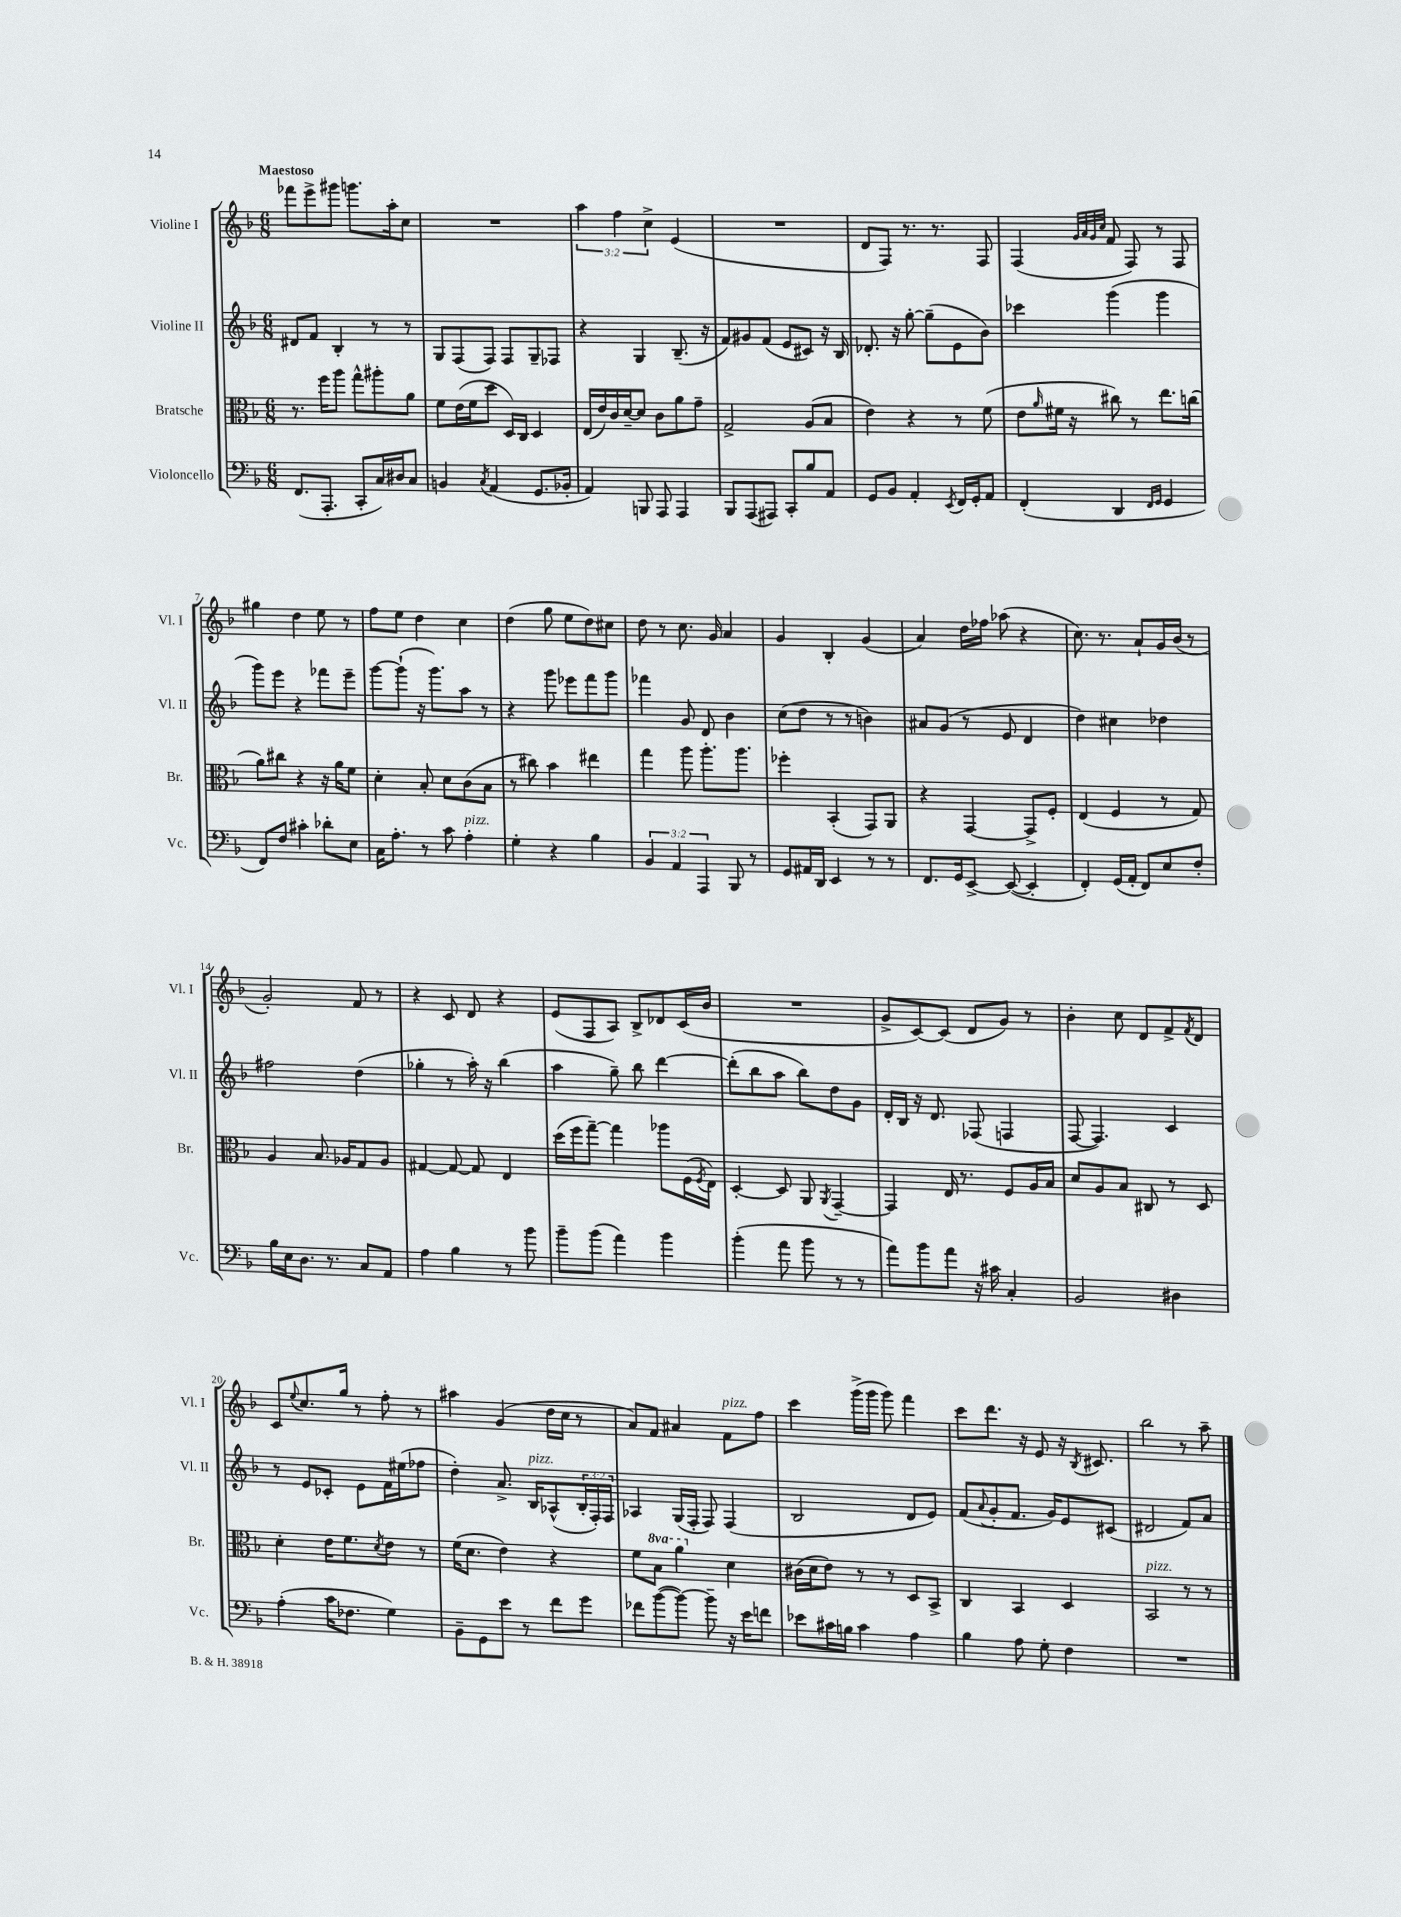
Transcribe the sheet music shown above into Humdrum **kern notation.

**kern	**kern	**kern	**kern
*part4	*part3	*part2	*part1
*staff4	*staff3	*staff2	*staff1
*I"Violoncello	*I"Bratsche	*I"Violine II	*I"Violine I
*I'Vc.	*I'Br.	*I'Vl. II	*I'Vl. I
*clefF4	*clefC3	*clefG2	*clefG2
*k[b-]	*k[b-]	*k[b-]	*k[b-]
*M6/8	*M6/8	*M6/8	*M6/8
=1	=1	=1	=1
!	!	!	!LO:TX:a:B:t=Maestoso
(8.FF/L	8.r	8d#X/L	8fff-X\L
.	.	8f/J	8eee^\
8.AAA'/J	16ff\KL	.	.
.	8aa\J	4B-'/	8ggg#X\J
8CC'/L	8gg^^\L	.	8.gggn\L
16C/L)	8aa#X'\	8r	.
16D#X/J	.	.	16aa'\k
8C/J	8a\J	8r	8cc\J
=2	=2	=2	=2
4BBn/	8f\L	8G/L	2.r
.	(16e\L	(8F/	.
.	16f\J	.	.
8qC/	.	.	.
(4AA/	8dd\J	8F/J)	.
.	16D/LL)	8F/L	.
.	16C/JJ	.	.
8.GG/L	4D/	8G~/	.
.	.	8F-X/J	.
16BB-X'/Jk	.	.	.
=3	=3	=3	=3
4AA/)	(16E/LL	4r	6aa\
.	16e/)	.	.
.	16c/	.	.
.	.	.	6ff\
.	[16d~/J	.	.
8BBBn/	8d/J]	4G/	.
.	.	.	6cc^\
8AAA/	8c\L	.	.
4AAA/	8a\	(8.B-~/	(4e/
.	8g~\J	.	.
.	.	16r	.
=4	=4	=4	=4
8BBB-/L	2G^/	8f/L)	2.r
(8AAA/	.	8g#X/	.
8AAA#X/J)	.	(8f/J	.
8CC'/L	.	8e/L	.
8B-/	(8A/L	8c#X/J)	.
8AA/J	8B-/J	16r	.
.	.	16B-/	.
=5	=5	=5	=5
8GG/L	4e\)	8.d-X'/	8d/L
8BB-/J	.	.	8F/J)
.	.	16r	.
4AA'/	4r	[8gg'\	8.r
.	.	(8gg~\L]	.
.	.	.	8.r
8qEE/	.	.	.
16FF/LL	8r	8e\	.
16GG'/J	.	.	.
8AA/J	(8f\	8b-\J)	8F/
=6	=6	=6	=6
(4FF'/	8e\L	4ccc-X\	(4F/
.	16qqa/	.	.
.	16f#X\Jk	.	.
.	16r	.	.
.	.	.	32qqg/LLL
.	.	.	32qqa/
.	.	.	32qqg/
.	.	.	32qqcc/JJJ
4DD/	8cc#X\)	(4ggg\	8f/
.	8r	.	8F/)
16qqFF/LL	.	.	.
16qqGG/JJ	.	.	.
4GG/	8.ee\L	4ggg\	8r
.	.	.	8F/
.	(16ccn\Jk	.	.
!!LO:LB:g=z
=7	=7	=7	=7
8FF/L)	8a\L)	8ggg\L)	4gg#X\
8F/J	8cc#X\J	8eee\J	.
4c#X'\	4r	4r	4dd\
8d-X'\L	16r	8fff-X\L	8ee\
.	16a\KL	.	.
8E\J	8f\J	8eee~\J	8r
=8	=8	=8	=8
16C\KL	4d'\	[8ggg\L	8ff\L
8.A'\J	.	.	.
.	.	(8ggg`\J]	8ee\J
8r	8B-'/	16r	4dd\
.	.	8.ggg\L)	.
8c\	8d\L	.	.
!LO:TX:a:i:t=pizz.	!	!	!
4A'\	(8c\	8aa\J	4cc\
.	8B-\J	8r	.
=9	=9	=9	=9
4G'\	8r	4r	(4dd\
.	8cc#X\)	.	.
4r	4b-\	8ggg\	8gg\
.	.	8eee-X\L	8ee\L
4B-\	4ee#X\	8fff\	8dd\)
.	.	8ggg\J	8cc#X\J
=10	=10	=10	=10
6BB-/	4gg\	4fff-X\	8dd\
.	.	.	8r
6AA/	.	.	.
.	8aa\	8g/	8.cc\
6AAA/	.	.	.
.	8.aa'\L	8d/	.
.	.	.	16g/
8BBB-/	.	4b-\	4a/
.	8.aa\J	.	.
8r	.	.	.
=11	=11	=11	=11
8GG/L	4ff-X'\	(8cc\L	4g/
16AA#X/L	.	8dd\J	.
16DD/JJ	.	.	.
4EE/	(4BB-'/	8r	4B-'/
.	.	8r	.
8r	8GG/L)	4bn\)	(4g/
8r	8AA/J	.	.
=12	=12	=12	=12
8.FF/L	4r	8a#X/L	4a/)
.	.	(8g/J	.
16GG/k	.	.	.
[8EE^/J	[4GG/	8r	16dd\LL
.	.	.	16ff-X\JJ
(8EE/_	.	8e/	(8aa-X\
4EE'/]	8GG^/L]	4d/	4r
.	8F'/J	.	.
=13	=13	=13	=13
4FF'/)	(4E/	4dd\)	8.cc\)
.	.	.	8.r
(16GG/LL	4F/	4cc#X\	.
16AA'/JJ	.	.	.
8FF/L)	.	.	8a`/L
8E/	8r	4dd-X\	16g/L
.	.	.	(16b-/JJ
8F'/J	8G/)	.	8r
!!LO:LB:g=z
=14	=14	=14	=14
16B-\LL	4A/	2ff#X\	2g'/)
16E\J	.	.	.
8.D\J	.	.	.
.	8.B-/	.	.
8.r	.	.	.
.	16A-X/KL	.	.
8C/L	8G/	(4dd\	8f/
8AA/J	8A-/J	.	8r
=15	=15	=15	=15
4A\	[4G#X/	4gg-X'\	4r
4B-\	8G#/_	8r	8c/
.	8G#/]	16aa'\)	8d/
.	.	16r	.
8r	4E/	(4bb-\	4r
8b-\	.	.	.
=16	=16	=16	=16
8b-~\L	(16dd\LL	4aa\	(8e/L
.	16ff\J	.	.
(8b-\J	[8gg~\J)	.	8F/
4a\)	4gg\]	8gg~\)	8A/J)
.	.	8bb-\	8B-^/L
4b-\	8aa-X\L	[4ddd\	8d-X/
.	(16F\L	.	(16c/L
.	8qF/	.	.
.	16E\JJ)	.	16b-/JJ
=17	=17	=17	=17
(4b-'\	[4D'/	(8ddd'\L]	2.r
.	.	8bb-\	.
8a\	8D/]	8aa\J	.
8b-\	8AA/	8bb-\L)	.
.	8qAA/	.	.
8r	[4GG~/	8dd\	.
8r	.	8g\J	.
=18	=18	=18	=18
8a\L)	4GG/]	16d'/LL	8g^/L
.	.	16B-/JJ	.
8b-\	.	16r	[8c/)
.	.	8.d/	.
8a\J	16E/	.	(8c/J]
.	8.r	.	.
16r	.	(8F-X/	8d/L
16c#X\	.	.	.
4C'/	8F/L	4Fn/	8g/J)
.	16A/L	.	8r
.	16B-/JJ	.	.
=19	=19	=19	=19
2BB-/	8d/L	[8F/	4b-'\
.	8A/	4.F/])	.
.	8B-/J	.	8cc\
.	8C#X/	.	8d/L
4D#X\	8r	4c/	8f^/
.	.	.	8qf/
.	8D/	.	8d/J
!!LO:LB:g=z
=20	=20	=20	=20
(4A'\	4d'\	8r	8c/L
.	.	.	8qqee/
.	.	8e/L	8.cc/
16c\KL	16e\KL	8c-X'/J	.
8.F-X\J	8.f\	.	16gg/Jk
.	.	8e\L	8r
.	8qd/	.	.
4G\)	8e\J	16f\L	8ff'\
.	.	(16ee#X\J	.
.	8r	8ff-X\J	8r
=21	=21	=21	=21
8BB-~\L	(16f\KL	4dd'\)	4aa#X\
.	8.d\J	.	.
8GG\	.	.	.
8e\J	4e\)	8.a^/	(4g/
8r	.	.	.
!	!	!LO:TX:a:i:t=pizz.	!
.	.	16B-/KL	.
8f\L	4r	(8A-X^^/	16dd\LL
.	.	.	16cc\JJ
8g\J	.	24B-'/L	8r
.	.	24F'/)	.
.	.	24F/JJ	.
=22	=22	=22	=22
8f-X\L	8f\L	4A-X/	8a/L)
*	*8va	*	*
([8b-\	8b-\J	.	8f/J
8b-\J_)	4aa\	(16G/LL	4a#X/
.	.	16F'/JJ	.
8b-~\]	.	8F/)	.
*	*X8va	*	*
!	!	!	!LO:TX:a:i:t=pizz.
16r	4d\	(4F/	8f\L
16e\KL	.	.	.
8fn\J	.	.	8ff\J
=23	=23	=23	=23
8e-X\L	(16c#X\LL	2B-/	4ccc\
.	16d\J	.	.
16c#X\L	8e\J)	.	.
16Bn\JJ	.	.	.
4c#\	8r	.	(16ggg^\LL
.	.	.	16ggg\JJ
.	8r	.	8ggg\)
4A\	8D/L	8d/L	4fff\
.	8BB-^/J	8e/J)	.
=24	=24	=24	=24
4B-\	4C/	(8f/L	8ccc\L
.	.	8qqa/	.
.	.	8g'/	8.ddd\J
8A\	4BB-/	8.f/J	.
.	.	.	16r
8G'\	.	.	8e/
.	.	16g/KL)	.
4F\	4D/	8e/	16r
.	.	.	8qB-/
.	.	.	8.c#X/
.	.	(8c#X/J	.
=25	=25	=25	=25
!	!LO:TX:a:i:t=pizz.	!	!
2.r	2BB-/	2d#X/	2bb-\
.	8r	8f/L)	8r
.	8r	8a/J	8aa~\
==	==	==	==
*-	*-	*-	*-
